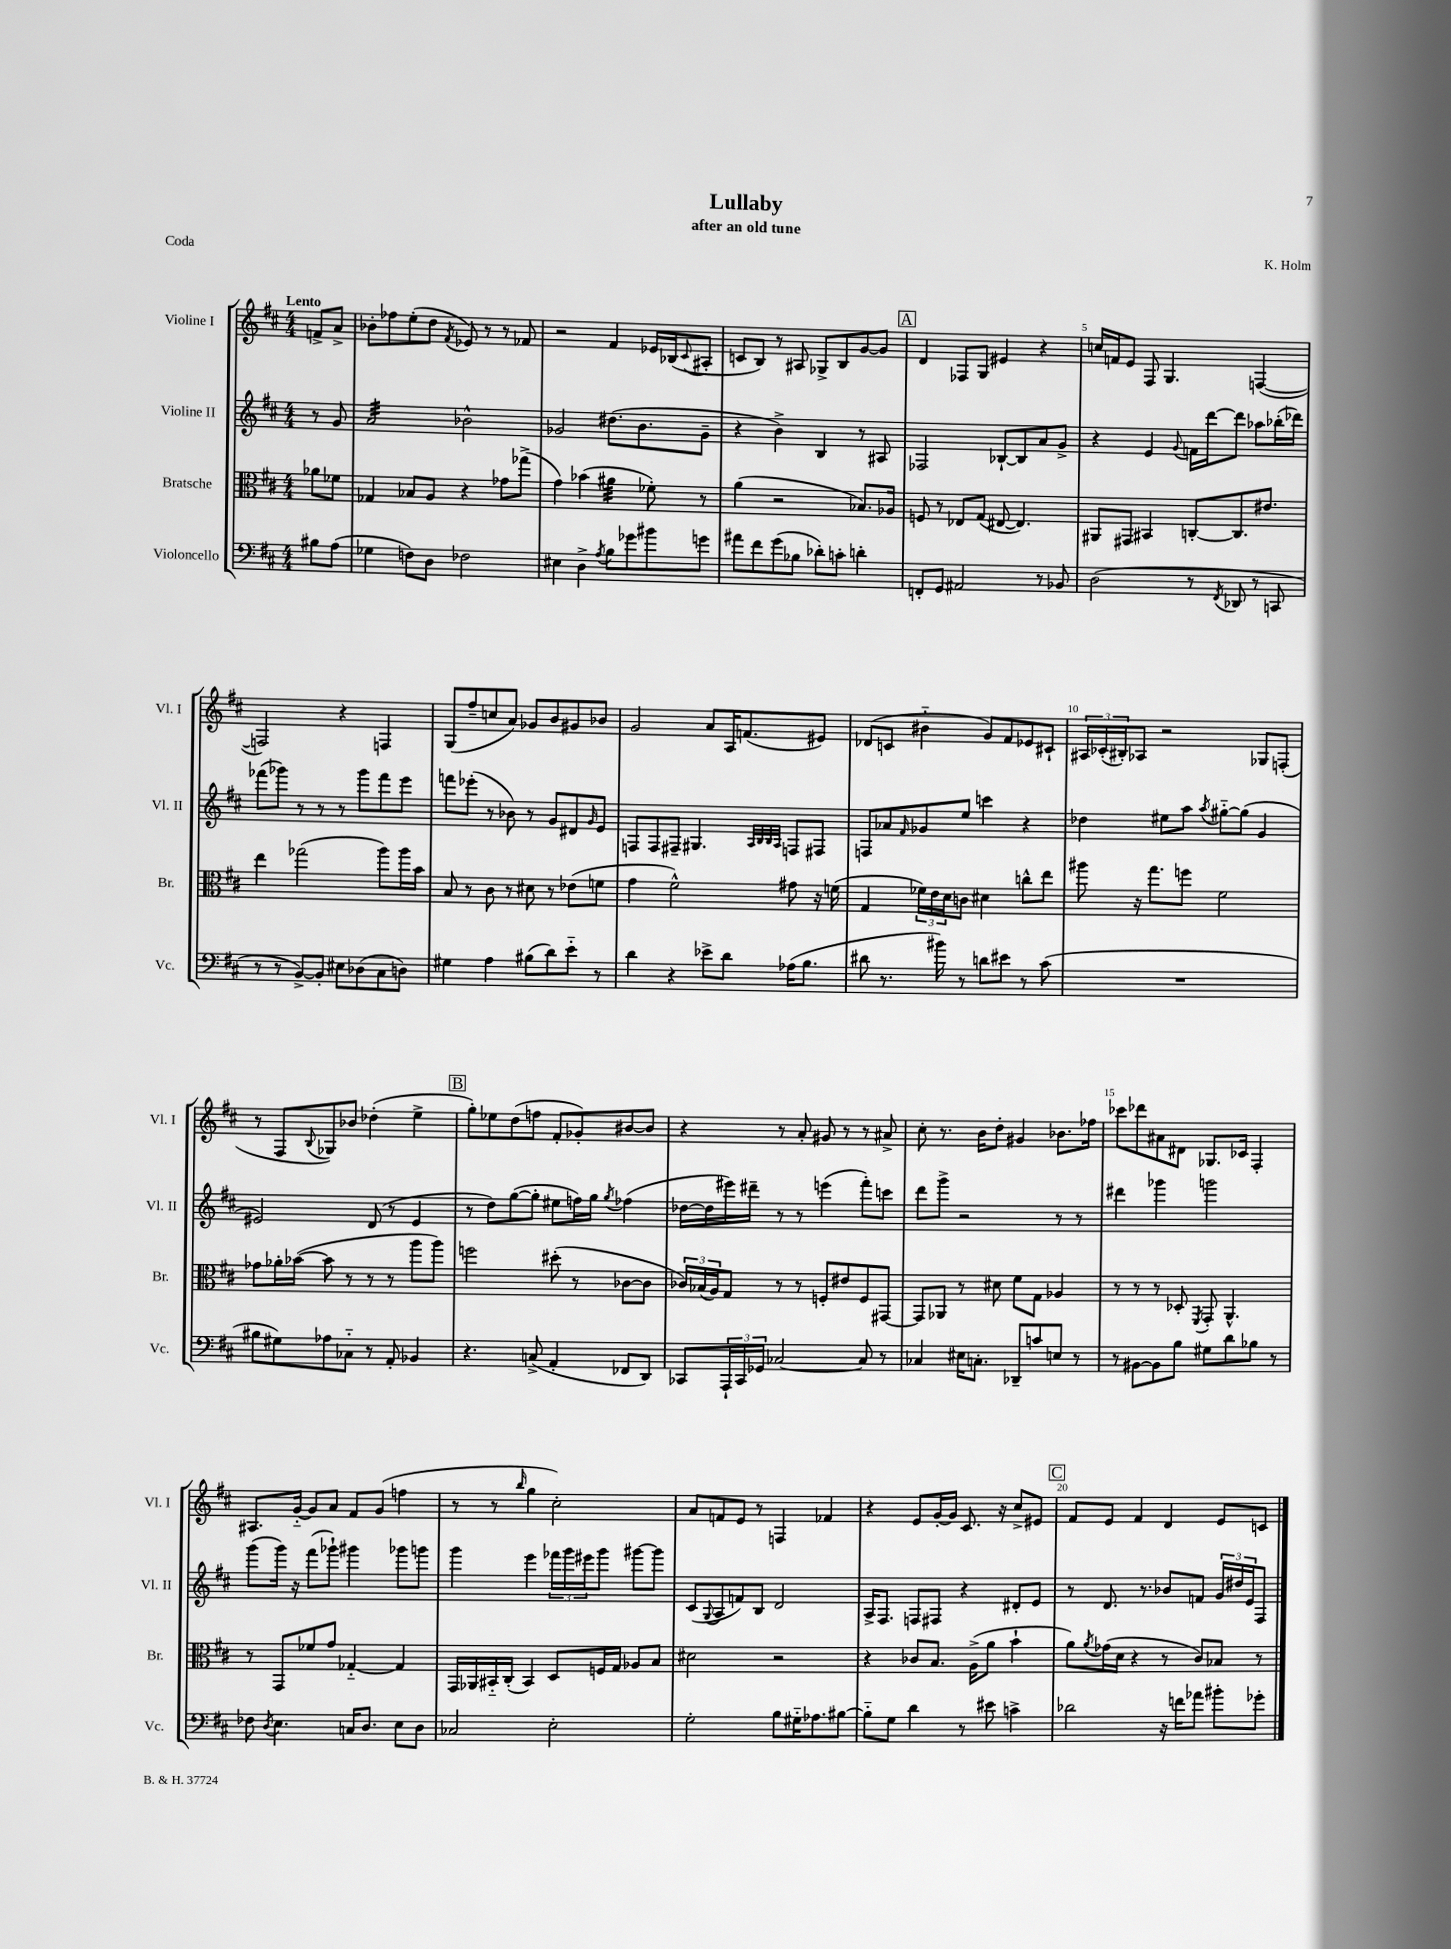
\header { title = "Lullaby" composer = "K. Holm" subtitle = "after an old tune" piece = "Coda" }
<<
\new StaffGroup <<
\new Staff = "s0" \with { instrumentName = "Violine I" shortInstrumentName = "Vl. I" } {
    \clef treble \key d \major \numericTimeSignature \time 4/4 \partial 4 \tempo "Lento"
    f'8-> a'8-> |
    bes'8-. fes''8 e''8-.( d''8 \acciaccatura { fis'8 } ees'8) r8 r8 fes'8 |
    r2 fis'4 ees'16 bes16( \appoggiatura { cis'8 } ais8-. |
    c'8 b8) r8 ais8 ges8-> b8 g'8~ g'8 |
    \mark \markup { \box "A" } d'4 fes8 g8 eis'4 r4 |
    c''16 f'16 e'8 fis8 g4. f4~( |
    f2) r4 f4 |
    g8( fis''8-- c''8 a'8) ges'8 b'8 gis'8 bes'8 |
    g'2 a'8 a16 f'8.( eis'8) |
    des'8( c'8 bis'4-_ g'8) fis'8 ees'8 cis'8-! |
    \tuplet 3/2 { ais16 ces'16-.( bis16-.) } aes8 r2 ges8 f8-.( |
    r8 fis8 \appoggiatura { b8 } ges8) bes'8 des''4-.( e''4-> |
    \mark \markup { \box "B" } g''8-.) ees''8 d''8( f''8 fis'8-. ges'8-.) bis'8~ bis'8 |
    r4 r8 a'8-. gis'8 r8 r8 ais'8-> |
    cis''8-. r8. b'16 d''8-. gis'4 bes'8. fes''16 |
    ces'''8 des'''8 ais'8 dis'8 ges8. ces'16 fis4-. |
    ais8. g'16~-_ g'8 a'8 fis'8 g'8( f''4 |
    r8 r8 \grace { b''16 } g''4 cis''2-.) |
    a'8 f'8 e'8 r8 f4 fes'4 |
    r4 e'8 g'16~-. g'16 cis'8. r16 cis''8-> eis'8 |
    \mark \markup { \box "C" } fis'8 e'8 fis'4 d'4 e'8 c'8 \bar "|." |
}
\new Staff = "s1" \with { instrumentName = "Violine II" shortInstrumentName = "Vl. II" } {
    \clef treble \key d \major \numericTimeSignature \time 4/4 \partial 4
    r8 g'8 |
    a'2:32 bes'2-^ |
    ges'2 dis''8.( b'8. ges'8-- |
    r4 b'4->) b4 r8 ais8 |
    \mark \markup { \box "A" } fes2 bes8~-! bes8 a'8 g'8-> |
    r4 e'4 \appoggiatura { g'8 } f'16 d'''16~ d'''8 aes''8 bes''16-.( des'''16) |
    fes'''8( ges'''8) r8 r8 r8 ges'''8 fes'''8 e'''8 |
    f'''8 ees'''8-.( r8 bes'8) r8 g'8 dis'8 \grace { g'16 } e'8 |
    f8 f8 fis8-- gis4. \grace { a32 b32 b32 a32 } f8 fis8 |
    f8 aes'8 \grace { fis'16 } ges'8 e''8 c'''4 r4 |
    des''4 eis''8 a''8 \acciaccatura { a''8 } gis''8~-_ gis''8( g'4 |
    eis'2) d'8( r8 eis'4 |
    \mark \markup { \box "B" } r8 d''8) g''8~( g''8-. eis''8 f''16) g''16 \acciaccatura { g''8 } fes''4( |
    des''16~ des''16 eis'''16) dis'''16-- r8 r8 e'''4( fis'''8-.) c'''8 |
    d'''8 g'''8-> r2 r8 r8 |
    dis'''4 ges'''4 g'''2 |
    g'''8( g'''16) r16 fis'''8( ges'''8-!) gis'''4 ges'''8 g'''8 |
    g'''4 e'''4 \tuplet 3/2 { fes'''16 g'''16 eis'''16 } g'''8 gis'''8~ gis'''8 |
    cis'8( \appoggiatura { g8 } a8 f'8) b8 d'2 |
    a16-> fis8. f8 fis8 r4 dis'8-. e'8 |
    \mark \markup { \box "C" } r8 d'8. r8. bes'8 f'8 \tuplet 3/2 { g'16 dis''16 e'16 } fis8 \bar "|." |
}
\new Staff = "s2" \with { instrumentName = "Bratsche" shortInstrumentName = "Br." } {
    \clef alto \key d \major \numericTimeSignature \time 4/4 \partial 4
    aes'8 fes'8 |
    ges4 bes8 a8 r4 ges'8 ges''8->( |
    g'4) bes'4( ais'4:32 fes'8-.) r8 |
    a'4( r2 bes8.) aes16 |
    \mark \markup { \box "A" } f8 r8 ees8 g8( eis8~ eis4.) |
    ais,8 gis,8 bis,4 c8~-. c8. eis'8. |
    e''4 ges''2( a''8) a''16 b'16 |
    b8 r8 cis'8 r8 dis'8 r8 ees'8( f'8 |
    g'4 fis'2-^) gis'8 r16 f'16( |
    g4 \tuplet 3/2 { fes'16) e'16 d'16 } c'8 dis'4 c''8-^ e''8 |
    ais''8 r16 g''8. f''8 fis'2 |
    ges'8 aes'16-. bes'16~( bes'8 r8 r8 r8 a''8 a''8) |
    \mark \markup { \box "B" } f''2 dis''8-.( r8 ces'8~ ces'8 |
    \tuplet 3/2 { ces'16) bes16( a16) } g8 r8 r8 f8-. eis'8 f8 gis,8~ |
    gis,8 aes,8 r8 dis'8 fis'8 g8 aes4 |
    r8 r8 r8 des8-. \acciaccatura { fis,8 } g,8-. a,4.-^ |
    r8 g,8 fes'8 g'8 ges4~-_ ges4 |
    g,16 aes,16 bis,16-_ cis16-.( bis,4) d8 f16 g16 aes8 b8 |
    dis'2 r2 |
    r4 ces'8 b8. a16->( a'8 b'4-! |
    \mark \markup { \box "C" } a'8) \acciaccatura { a'8 } ges'16( d'16 r4 r8 cis'8) bes8 r8 \bar "|." |
}
\new Staff = "s3" \with { instrumentName = "Violoncello" shortInstrumentName = "Vc." } {
    \clef bass \key d \major \numericTimeSignature \time 4/4 \partial 4
    bis8 a8( |
    ges4 f8) d8 fes2 |
    eis4 d4-> \acciaccatura { a8 } b8 ges'8 bis'8 g'8 |
    ais'8 fis'8 g'8( bes8 des'8-.) c'8-. d'4-. |
    \mark \markup { \box "A" } f,8-. g,8 ais,2 r8 bes,8 |
    d2( r8 \acciaccatura { fis,8 } des,8 r8 c,8 |
    r8 r8 b,8~->) b,8-. eis8 des8( cis8 d8) |
    gis4 a4 bis8( d'8) e'8-_ r8 |
    d'4 r4 ees'8-> d'8 aes16( b8. |
    dis'8 r8. bis'16) r8 d'8 eis'8 r8 cis'8( |
    R1 |
    bis8 gis8) aes8 ces8-_ r8 a,8-. bes,4 |
    \mark \markup { \box "B" } r4. c8->( a,4-. fes,8 d,8) |
    ces,8 \tuplet 3/2 { a,,16-! ces,16 ges,16 } ces2~ ces8 r8 |
    ces4 eis16 c8.-. des,8-- c'8 e8 r8 |
    r8 bis,8~ bis,8 b8 gis8 d'8 bes8 r8 |
    fes8 \acciaccatura { d8 } e4. c16 d8. e8 d8 |
    ces2 e2-. |
    g2-. b8 gis16-_ aes8. bis8~ |
    bis8-_ g8 d'4 r8 eis'8 c'4-> |
    \mark \markup { \box "C" } des'2 r16 f'16 aes'8 bis'8-. ges'8-. \bar "|." |
}
>>
>>
\layout { \context { \Score \override BarNumber.break-visibility = ##(#f #t #t) barNumberVisibility = #(every-nth-bar-number-visible 5) } }
